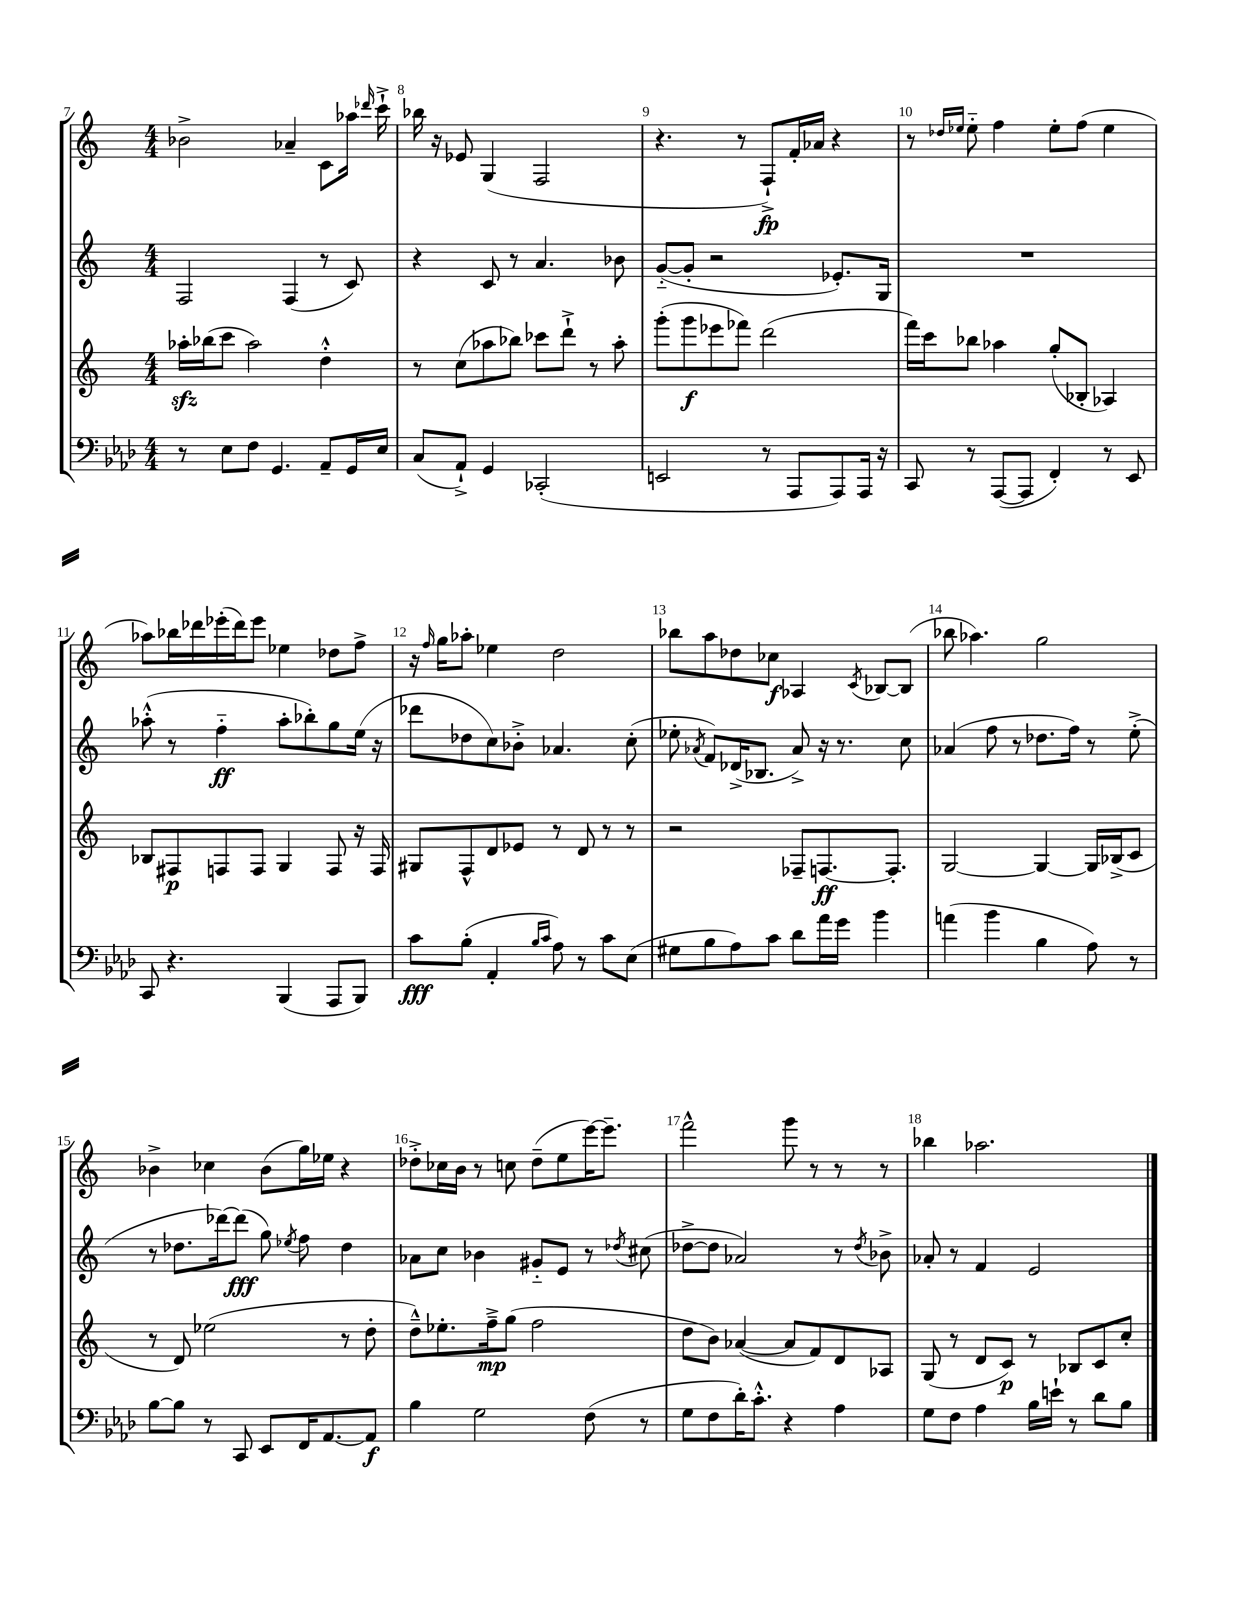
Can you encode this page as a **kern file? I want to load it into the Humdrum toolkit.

**kern	**dynam	**kern	**dynam	**kern	**dynam	**kern	**dynam
*part4	*part4	*part3	*part3	*part2	*part2	*part1	*part1
*staff4	*staff4	*staff3	*staff3	*staff2	*staff2	*staff1	*staff1
*clefF4	*	*clefG2	*	*clefG2	*	*clefG2	*
*k[b-e-a-d-]	*	*k[]	*	*k[]	*	*k[]	*
*M4/4	*	*M4/4	*	*M4/4	*	*M4/4	*
=7	=7	=7	=7	=7	=7	=7	=7
8r	.	16aa-Xzz'\LL	.	2F/	.	2b-X^\	.
.	.	(16bb-X\J	.	.	.	.	.
8E-\L	.	8ccc\J	.	.	.	.	.
8F\J	.	2aa-\)	.	.	.	.	.
4.GG/	.	.	.	.	.	.	.
.	.	.	.	(4F/	.	4a-X~/	.
8AA-~/L	.	4dd'^^\	.	8r	.	8c\L	.
16GG/L	.	.	.	8c/)	.	16aa-X\Jk	.
.	.	.	.	.	.	16qqddd-X/	.
16E-/JJ	.	.	.	.	.	16ccc`^\	.
=8	=8	=8	=8	=8	=8	=8	=8
(8C/L	.	8r	.	4r	.	16bb-X\	.
.	.	.	.	.	.	16r	.
8AA-`^/J)	.	(8cc\L	.	.	.	8e-X/	.
4GG/	.	8aa-X\	.	8c/	.	(4G/	.
.	.	8bb-X\J)	.	8r	.	.	.
(2CC-X'/	.	8ccc-X\L	.	4.a/	.	2F/	.
.	.	8ddd`^\J	.	.	.	.	.
.	.	8r	.	.	.	.	.
.	.	8aa-'\	.	8b-X\	.	.	.
=9	=9	=9	=9	=9	=9	=9	=9
2EEn/	.	(8ggg'\L	.	([8g/L	.	4.r	.
.	.	8ggg\	f	8g'/J]	.	.	.
.	.	8eee-X\	.	2r	.	.	.
.	.	8fff-X\J)	.	.	.	8r	.
8r	.	(2ddd\	.	.	.	8F`^/L)	fp
8AAA-/L	.	.	.	.	.	16f'/L	.
.	.	.	.	.	.	16a-X/JJ	.
8AAA-/)	.	.	.	8.e-X'/L)	.	4r	.
16AAA-/Jk	.	.	.	.	.	.	.
16r	.	.	.	16G/Jk	.	.	.
=10	=10	=10	=10	=10	=10	=10	=10
8CC/	.	16fff\LL)	.	1r	.	8r	.
.	.	16ccc\J	.	.	.	.	.
.	.	.	.	.	.	16qqdd-X/LL	.
.	.	.	.	.	.	16qqee-X/JJ	.
8r	.	8bb-X\J	.	.	.	8ee-\	.
([8AAA-/L	.	4aa-X\	.	.	.	4ff\	.
8AAA-/J]	.	.	.	.	.	.	.
4FF'/)	.	(8gg'/L	.	.	.	8ee-'\L	.
.	.	8B-X'/J	.	.	.	(8ff\J	.
8r	.	4A-X/)	.	.	.	4ee-\	.
8EE-/	.	.	.	.	.	.	.
!!LO:LB:g=z
=11	=11	=11	=11	=11	=11	=11	=11
8CC/	.	8B-X/L	.	(8aa-X'^^\	.	8aa-X\L)	.
4.r	.	8F#X/	p	8r	.	16bb-X\L	.
.	.	.	.	.	.	16ddd-X\	.
.	.	8Fn/	.	4ff\	ff	(16eee-X'\	.
.	.	.	.	.	.	16ddd-\J)	.
.	.	8F/J	.	.	.	8eee-\J	.
(4BBB-/	.	4G/	.	8aa-'\L	.	4ee-X\	.
.	.	.	.	8bb-X'\)	.	.	.
8AAA-/L	.	8F/	.	8gg\	.	8dd-X\L	.
8BBB-/J)	.	16r	.	(16ee\Jk	.	8ff^\J	.
.	.	16F/	.	16r	.	.	.
=12	=12	=12	=12	=12	=12	=12	=12
8c\L	fff	8G#X/L	.	8ddd-X\L	.	16r	.
.	.	.	.	.	.	16qqff/	.
.	.	.	.	.	.	16gg\KL	.
(8B-'\J	.	8F^^/	.	8dd-X\	.	8aa-X'\J	.
4AA-'/	.	8d/	.	8cc\)	.	4ee-X\	.
.	.	8e-X/J	.	8b-X'^\J	.	.	.
16qqB-/LL	.	.	.	.	.	.	.
16qqc/JJ	.	.	.	.	.	.	.
8A-\)	.	8r	.	4.a-X/	.	2dd\	.
8r	.	8d/	.	.	.	.	.
8c\L	.	8r	.	.	.	.	.
(8E-\J	.	8r	.	(8cc'\	.	.	.
=13	=13	=13	=13	=13	=13	=13	=13
8G#X\L	.	2r	.	8ee-X'\	.	8bb-X\L	.
.	.	.	.	8qa-X/	.	.	.
8B-\	.	.	.	8f/L)	.	8aa\	.
8A-\)	.	.	.	(16d-X^/K	.	8dd-X\	.
.	.	.	.	8.B-X/J	.	.	.
8c\J	.	.	.	.	.	8cc-X\J	f
8d-\L	.	8F-X~/L	.	8a-^/)	.	4A-X/	.
16a-\L	.	[8.Fn/	ff	16r	.	.	.
16g\JJ	.	.	.	8.r	.	.	.
.	.	.	.	.	.	8qc/	.
4b-\	.	.	.	.	.	[8B-X/L	.
.	.	8.F'/J]	.	.	.	.	.
.	.	.	.	8cc\	.	(8B-/J]	.
=14	=14	=14	=14	=14	=14	=14	=14
(4an\	.	[2G/	.	(4a-X/	.	8bb-X\	.
.	.	.	.	.	.	4.aa-X\)	.
4b-\	.	.	.	8ff\	.	.	.
.	.	.	.	8r	.	.	.
4B-\	.	4G/_	.	8.dd-X\L	.	2gg\	.
.	.	.	.	16ff\Jk)	.	.	.
8A-\)	.	16G/LL]	.	8r	.	.	.
.	.	(16B-X^/J	.	.	.	.	.
8r	.	8c/J	.	(8ee'^\	.	.	.
!!LO:LB:g=z
=15	=15	=15	=15	=15	=15	=15	=15
[8B-\L	.	8r	.	8r	.	4b-X^\	.
8B-\J]	.	8d/)	.	8.dd-X\L	.	.	.
8r	.	(2ee-X\	.	.	.	4cc-X\	.
.	.	.	.	[16ddd-X\k)	.	.	.
8CC/	.	.	.	(8ddd-\J]	fff	.	.
8EE-/L	.	.	.	8gg\)	.	(8b-\L	.
.	.	.	.	8qee-X/	.	.	.
16FF/K	.	.	.	8ff\	.	16gg\L)	.
[8.AA-/	.	.	.	.	.	16ee-X\JJ	.
.	.	8r	.	4dd-\	.	4r	.
8AA-/J]	f	8dd'\	.	.	.	.	.
=16	=16	=16	=16	=16	=16	=16	=16
4B-\	.	8dd~^^\L)	.	8a-X\L	.	8dd-X'^\L	.
.	.	8.ee-X'\	.	8cc\J	.	16cc-X\L	.
.	.	.	.	.	.	16b\JJ	.
2G\	.	.	.	4b-X\	.	8r	.
.	.	16ff~^\k	mp	.	.	.	.
.	.	(8gg\J	.	.	.	8ccn\	.
.	.	2ff\	.	8g#X/L	.	(8dd-~\L	.
.	.	.	.	8e/J	.	8ee\	.
(8F\	.	.	.	8r	.	[16eee\K)	.
.	.	.	.	.	.	8.eee~\J]	.
.	.	.	.	8qdd-X/	.	.	.
8r	.	.	.	(8cc#X\	.	.	.
=17	=17	=17	=17	=17	=17	=17	=17
8G\L	.	8dd\L	.	[8dd-X^\L	.	2fff^^\	.
8F\	.	8b\J)	.	8dd-\J]	.	.	.
16d-'\K)	.	([4a-X/	.	2a-X/)	.	.	.
8.c'^^\J	.	.	.	.	.	.	.
4r	.	8a-/L]	.	.	.	8ggg\	.
.	.	8f/)	.	.	.	8r	.
4A-\	.	8d/	.	8r	.	8r	.
.	.	.	.	8qdd-/	.	.	.
.	.	8A-X/J	.	8b-X^\	.	8r	.
=18	=18	=18	=18	=18	=18	=18	=18
8G\L	.	(8G/	.	8a-X'/	.	4bb-X\	.
8F\J	.	8r	.	8r	.	.	.
4A-\	.	8d/L	.	4f/	.	2.aa-X\	.
.	.	8c/J)	p	.	.	.	.
16B-\LL	.	8r	.	2e/	.	.	.
16en`\JJ	.	.	.	.	.	.	.
8r	.	8B-X/L	.	.	.	.	.
8d-\L	.	8c/	.	.	.	.	.
8B-\J	.	8cc'/J	.	.	.	.	.
==	==	==	==	==	==	==	==
*-	*-	*-	*-	*-	*-	*-	*-
